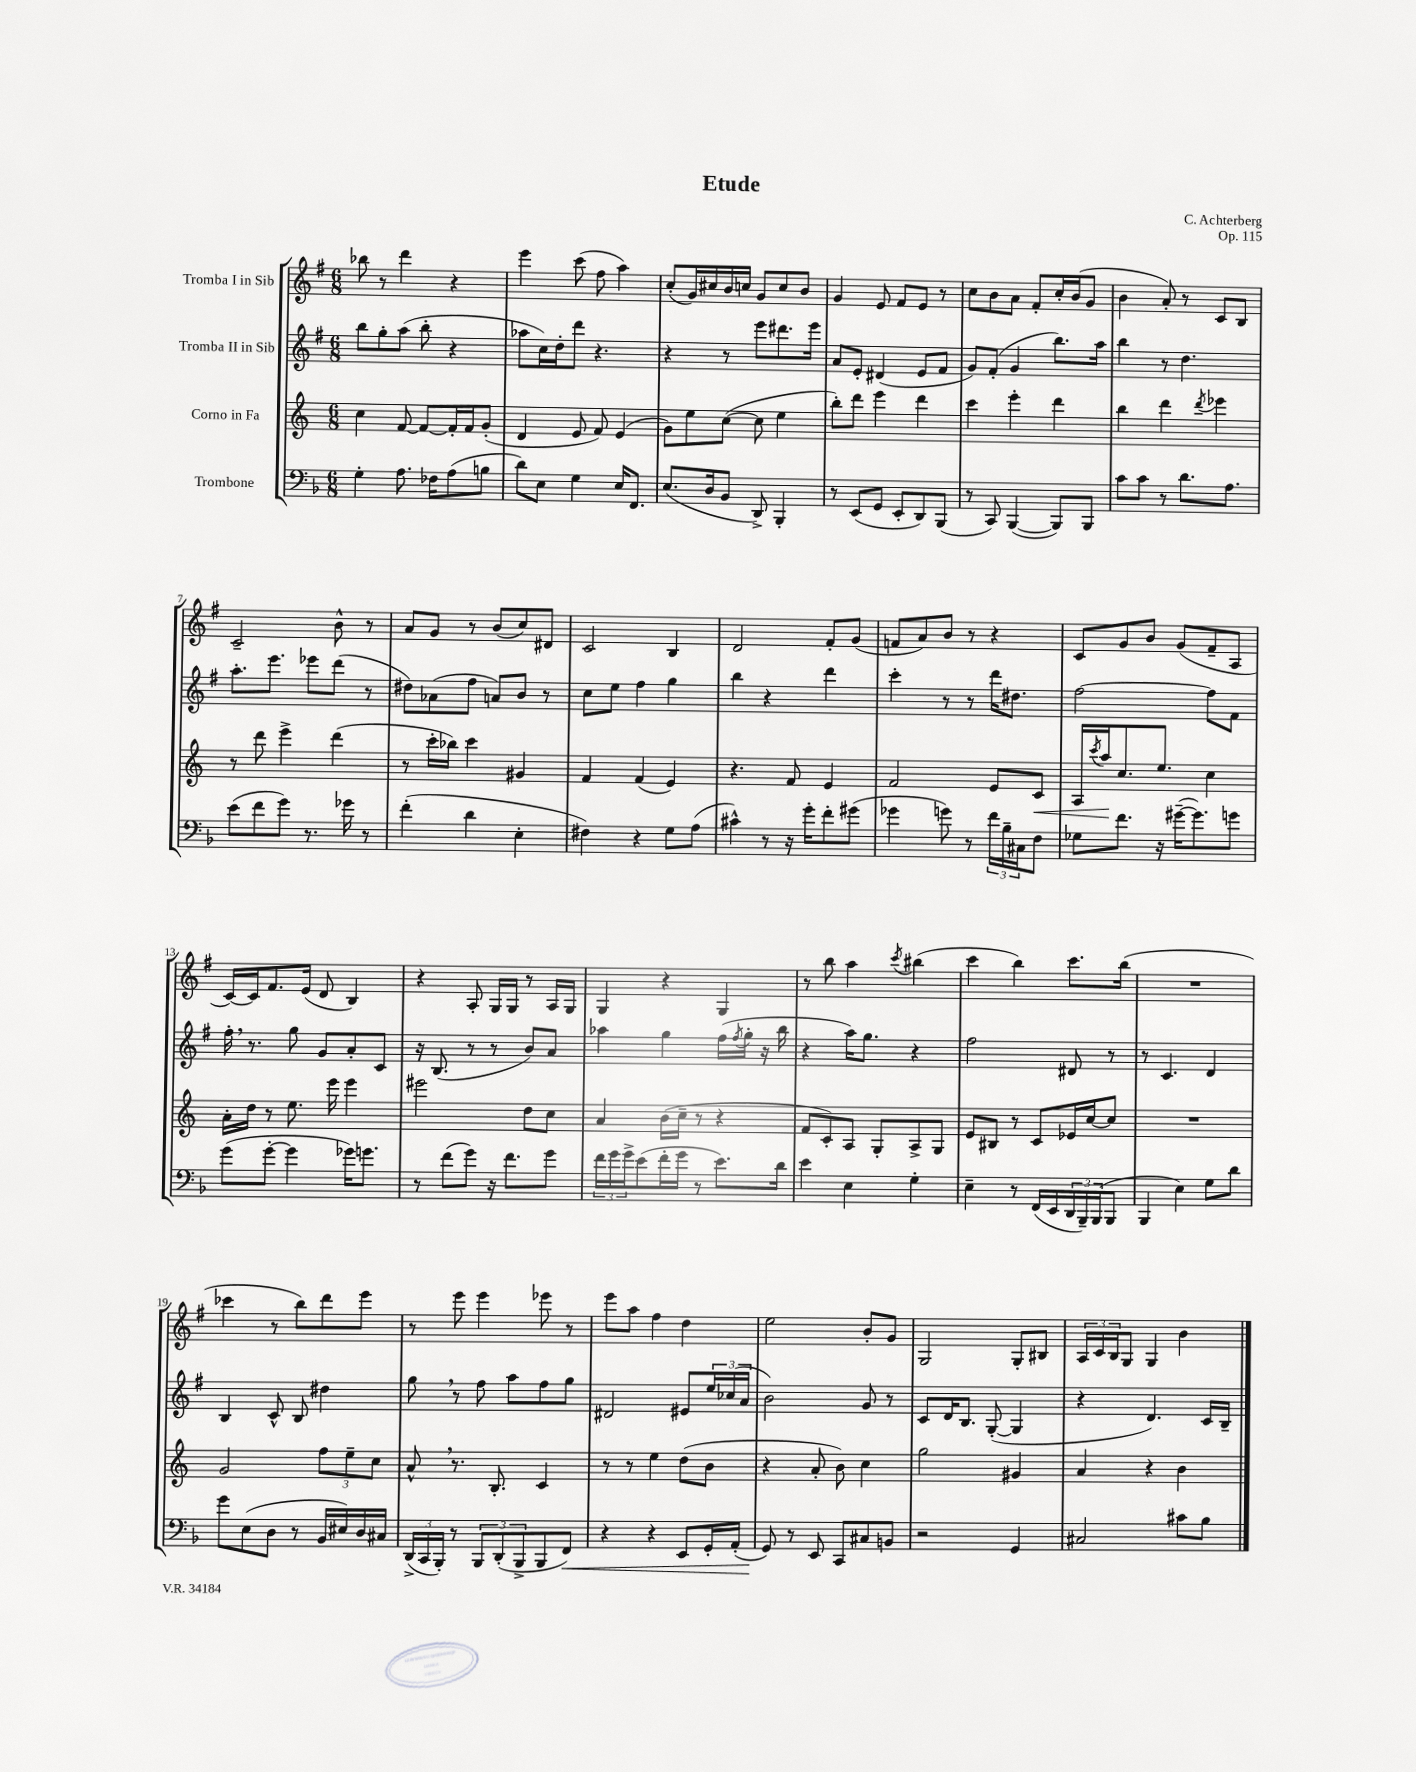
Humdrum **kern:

**kern	**dynam	**kern	**dynam	**kern	**kern
*part4	*part4	*part3	*part3	*part2	*part1
*staff4	*staff4	*staff3	*staff3	*staff2	*staff1
*I"Trombone	*	*I"Corno in Fa	*	*I"Tromba II in Sib	*I"Tromba I in Sib
*clefF4	*	*clefG2	*	*clefG2	*clefG2
*k[b-]	*	*k[]	*	*k[f#]	*k[f#]
*M6/8	*	*M6/8	*	*M6/8	*M6/8
=1	=1	=1	=1	=1	=1
4G'\	.	4cc\	.	8bb\L	8bb-X\
.	.	.	.	8gg'\	8r
8.A\	.	[8f/	.	(8aa\J	4ddd\
.	.	8f/L_	.	8bb'\	.
16F-X\KL	.	.	.	.	.
(8A\	.	16f'/L]	.	4r	4r
.	.	16f/J	.	.	.
8Bn\J	.	(8g'/J	.	.	.
=2	=2	=2	=2	=2	=2
8d\L)	.	4d/	.	8aa-X\L	4eee\
8E\J	.	.	.	16cc\L)	.
.	.	.	.	16dd'\J	.
4G\	.	8e/	.	8ddd\J	(8ccc\
.	.	8f/)	.	4.r	8ff#\
16E/KL	.	(4e/	.	.	4aa\)
8.FF/J	.	.	.	.	.
=3	=3	=3	=3	=3	=3
(8.E/L	.	8g\L)	.	4r	(8cc'/L
.	.	8ee\	.	.	16g/L)
16D/k	.	.	.	.	16cc#X/
8BB-/J	.	([8cc\J	.	8r	16b/
.	.	.	.	.	16ccn/JJ
8DD^/)	.	8cc\]	.	8eee\L	8g/L
4BBB-'/	.	4ee\	.	8.ddd#X\	8cc/
.	.	.	.	.	8b/J
.	.	.	.	16eee\Jk	.
=4	=4	=4	=4	=4	=4
8r	.	8bb'\L)	.	8a/L	4g/
(8EE/L	.	8ddd\J	.	8e'/J	.
8GG/J	.	4eee\	.	(4d#X/	8e/
8EE'/L	.	.	.	.	8f#/L
8DD/)	.	4ddd\	.	8e/L	8e/J
(8BBB-/J	.	.	.	8f#/J	8r
=5	=5	=5	=5	=5	=5
8r	.	4ccc\	.	8g/L)	8cc\L
8CC/)	.	.	.	(8f#'/J	8b\
([4BBB-/	.	4eee'\	.	4g/	8a\J
.	.	.	.	.	8f#'/L
8BBB-/L])	.	4ddd\	.	8.bb\L)	16cc'/L
.	.	.	.	.	(16b/J
8BBB-/J	.	.	.	.	8g/J
.	.	.	.	16aa\Jk	.
=6	=6	=6	=6	=6	=6
8c\L	.	4bb\	.	4bb\	4b\
8c\J	.	.	.	.	.
8r	.	4ddd\	.	8r	8a'/)
8.d\L	.	.	.	4.dd\	8r
.	.	8qddd/	.	.	.
.	.	4eee-X\	.	.	8c/L
8.A\J	.	.	.	.	.
.	.	.	.	.	8B/J
!!LO:LB:g=z
=7	=7	=7	=7	=7	=7
(8e\L	.	8r	.	8.aa'\L	2c~/
8f\	.	8ddd\	.	.	.
.	.	.	.	8.eee\J	.
8g\J)	.	4eee^\	.	.	.
8.r	.	.	.	8eee-X\L	.
.	.	(4ddd\	.	(8ddd\J	8b^^\
16g-X\	.	.	.	.	.
8r	.	.	.	8r	8r
=8	=8	=8	=8	=8	=8
(4f'\	.	8r	.	8dd#X\L)	8a/L
.	.	16ccc'\LL	.	(8a-X\	8g/J
.	.	16bb-X\JJ)	.	.	.
4d\	.	4ccc\	.	8ff#\J	8r
.	.	.	.	8an/L)	(8b/L
4E'\	.	4g#X/	.	8b/J	8cc/)
.	.	.	.	8r	8d#X/J
=9	=9	=9	=9	=9	=9
4F#X\)	.	4f/	.	8cc\L	2c/
.	.	.	.	8ee\J	.
4r	.	(4f/	.	4ff#\	.
8G\L	.	4e/)	.	4gg\	4B/
(8A\J	.	.	.	.	.
=10	=10	=10	=10	=10	=10
4c#X^^\)	.	4.r	.	4bb\	2d/
8r	.	.	.	4r	.
16r	.	8f/	.	.	.
16g'\KL	.	.	.	.	.
8f'\	.	4e/	.	4ddd\	8f#'/L
(8g#X\J	.	.	.	.	(8g/J
=11	=11	=11	=11	=11	=11
4g-X\	.	2f/	.	4ccc'\	8fn/L
.	.	.	.	.	8a/)
8gn\)	.	.	.	8r	8b/J
8r	.	.	.	8r	8r
24f\LL	.	8e/L	.	16ddd\KL	4r
24B-~\	.	.	.	.	.
.	.	.	.	8.dd#X\J	.
24C#X\J	.	.	.	.	.
!	!	!	!LO:HP:b	!	!
8F\J	.	8c/J	<	.	.
=12	=12	=12	=12	=12	=12
8G-X\L	.	16A/LL	.	[2ff#\	8c/L
.	.	8qccc/	.	.	.
.	.	16aa/J	.	.	.
8.f\J	.	8.cc/	[	.	8g/
.	.	.	.	.	8b/J
16r	.	8.ee/J	.	.	.
([16g#X~\KL	.	.	.	.	(8g/L
8.g#\])	.	.	.	.	.
.	.	4cc\	.	8ff#\L]	8f#~/
8gn\J	.	.	.	8f#\J	8A/J
!!LO:LB:g=z
=13	=13	=13	=13	=13	=13
(8g\L	.	16a'\LL	.	16ff#',\	[16c/LL)
.	.	16dd\JJ	.	8.r	16c/J]
[8g'\J	.	8r	.	.	8.f#/
4g\]	.	8.ee\	.	8gg\	.
.	.	.	.	.	(16e/Jk
.	.	.	.	8g/L	8d/
.	.	16eee\	.	.	.
16g-X\KL)	.	4eee\	.	8a'/	4B/)
8.gn\J	.	.	.	.	.
.	.	.	.	8c/J	.
=14	=14	=14	=14	=14	=14
8r	.	2eee#X\	.	16r	4r
.	.	.	.	(8.B/	.
(8f\L	.	.	.	.	.
8g\J)	.	.	.	8r	8A'/
16r	.	.	.	8r	16G/LL
8.f\L	.	.	.	.	16G/JJ
.	.	8dd\L	.	8b/L)	8r
8g\J	.	8cc\J	.	8a/J	16A/LL
.	.	.	.	.	16G/JJ
=15	=15	=15	=15	=15	=15
24f\LL	.	4a/	.	4aa-X\	4G/
24g\	.	.	.	.	.
24g^\J	.	.	.	.	.
(8e\	.	.	.	.	.
16f'\L	.	(16b\LL	.	4gg\	4r
16g\JJ	.	16cc~\JJ	.	.	.
8r	.	8r	.	.	.
8.e\L)	.	4r	.	(16ff#\LL	4G/
.	.	.	.	8qff#/	.
.	.	.	.	16gg'\JJ	.
.	.	.	.	16r	.
16d\Jk	.	.	.	16bb\	.
=16	=16	=16	=16	=16	=16
4e\	.	8f/L	.	4r	8r
.	.	8c'/)	.	.	8bb\
4E\	.	8A/J	.	16aa\KL)	4aa\
.	.	.	.	8.gg\J	.
.	.	8G'/L	.	.	.
.	.	.	.	.	8qccc/
4G'\	.	8A^/	.	4r	(4bb#X\
.	.	8G/J	.	.	.
=17	=17	=17	=17	=17	=17
4E~\	.	8e/L	.	2ff#\	4ccc\
.	.	8B#X/J	.	.	.
8r	.	8r	.	.	4bb\)
(16FF/LL	.	8c/L	.	.	.
16EE/	.	.	.	.	.
24DD/	.	16e-X/L	.	8d#X/	8.ccc\L
24BBB-~/)	.	.	.	.	.
.	.	[16cc/J	.	.	.
(24BBB-/J	.	.	.	.	.
8BBB-/J	.	8cc/J]	.	8r	.
.	.	.	.	.	(16bb\Jk
=18	=18	=18	=18	=18	=18
4BBB-/	.	2.r	.	8r	2.r
.	.	.	.	4.c/	.
4E\)	.	.	.	.	.
8G\L	.	.	.	4d/	.
8d\J	.	.	.	.	.
!!LO:LB:g=z
=19	=19	=19	=19	=19	=19
8g\L	.	2g/	.	4B/	4ccc-X\
(8E\	.	.	.	.	.
8D\J	.	.	.	8c^^/	8r
8r	.	.	.	8B/	8bb\L)
16BB-/LL	.	12ff\L	.	4dd#X\	8ddd\
16E#X/)	.	.	.	.	.
.	.	12ee~\	.	.	.
16D/	.	.	.	.	8eee\J
.	.	12cc\J	.	.	.
16C#X/JJ	.	.	.	.	.
=20	=20	=20	=20	=20	=20
(24DD^/LL	.	8a^^,/	.	8gg,\	8r
24CC/	.	.	.	.	.
24BBB-'/JJ)	.	.	.	.	.
8r	.	8.r	.	8r	8eee\
12BBB-/L	.	.	.	8ff#\	4eee\
.	.	8.B'/	.	.	.
(12DD'/	.	.	.	.	.
.	.	.	.	8aa\L	.
12BBB-^/	.	.	.	.	.
8BBB-/	.	4c/	.	8ff#\	8eee-X\
!	!LO:HP:b	!	!	!	!
8FF/J)	<	.	.	8gg\J	8r
=21	=21	=21	=21	=21	=21
4r	.	8r	.	2d#X/	8eee\L
.	.	8r	.	.	8aa\J
4r	.	4ee\	.	.	4ff#\
8EE/L	.	(8dd\L	.	8e#X/L	4dd\
16GG'/L	.	8b\J	.	24ee/L	.
.	.	.	.	(24cc-X/	.
(16AA'/JJ	.	.	.	.	.
.	.	.	.	24a/JJ	.
=22	=22	=22	=22	=22	=22
8GG/)	.	4r	.	2b\)	2ee\
8r	[	.	.	.	.
8EE/	.	8a'/	.	.	.
8CC/L	.	8b\)	.	.	.
8C#X/	.	4cc\	.	8g/	8b'/L
8BBn/J	.	.	.	8r	8g/J
=23	=23	=23	=23	=23	=23
2r	.	2gg\	.	8c/L	2G/
.	.	.	.	16d/K	.
.	.	.	.	8.B/J	.
.	.	.	.	([8G'/	.
4GG/	.	4g#X/	.	4G/]	8G'/L
.	.	.	.	.	8B#X/J
=24	=24	=24	=24	=24	=24
2C#X/	.	4a/	.	4r	24A/LL
.	.	.	.	.	24c/
.	.	.	.	.	24B/J
.	.	.	.	.	8G/J
.	.	4r	.	4.d/)	4G/
8c#X\L	.	4b\	.	.	4b\
8B-\J	.	.	.	16c/LL	.
.	.	.	.	16B~/JJ	.
==	==	==	==	==	==
*-	*-	*-	*-	*-	*-
